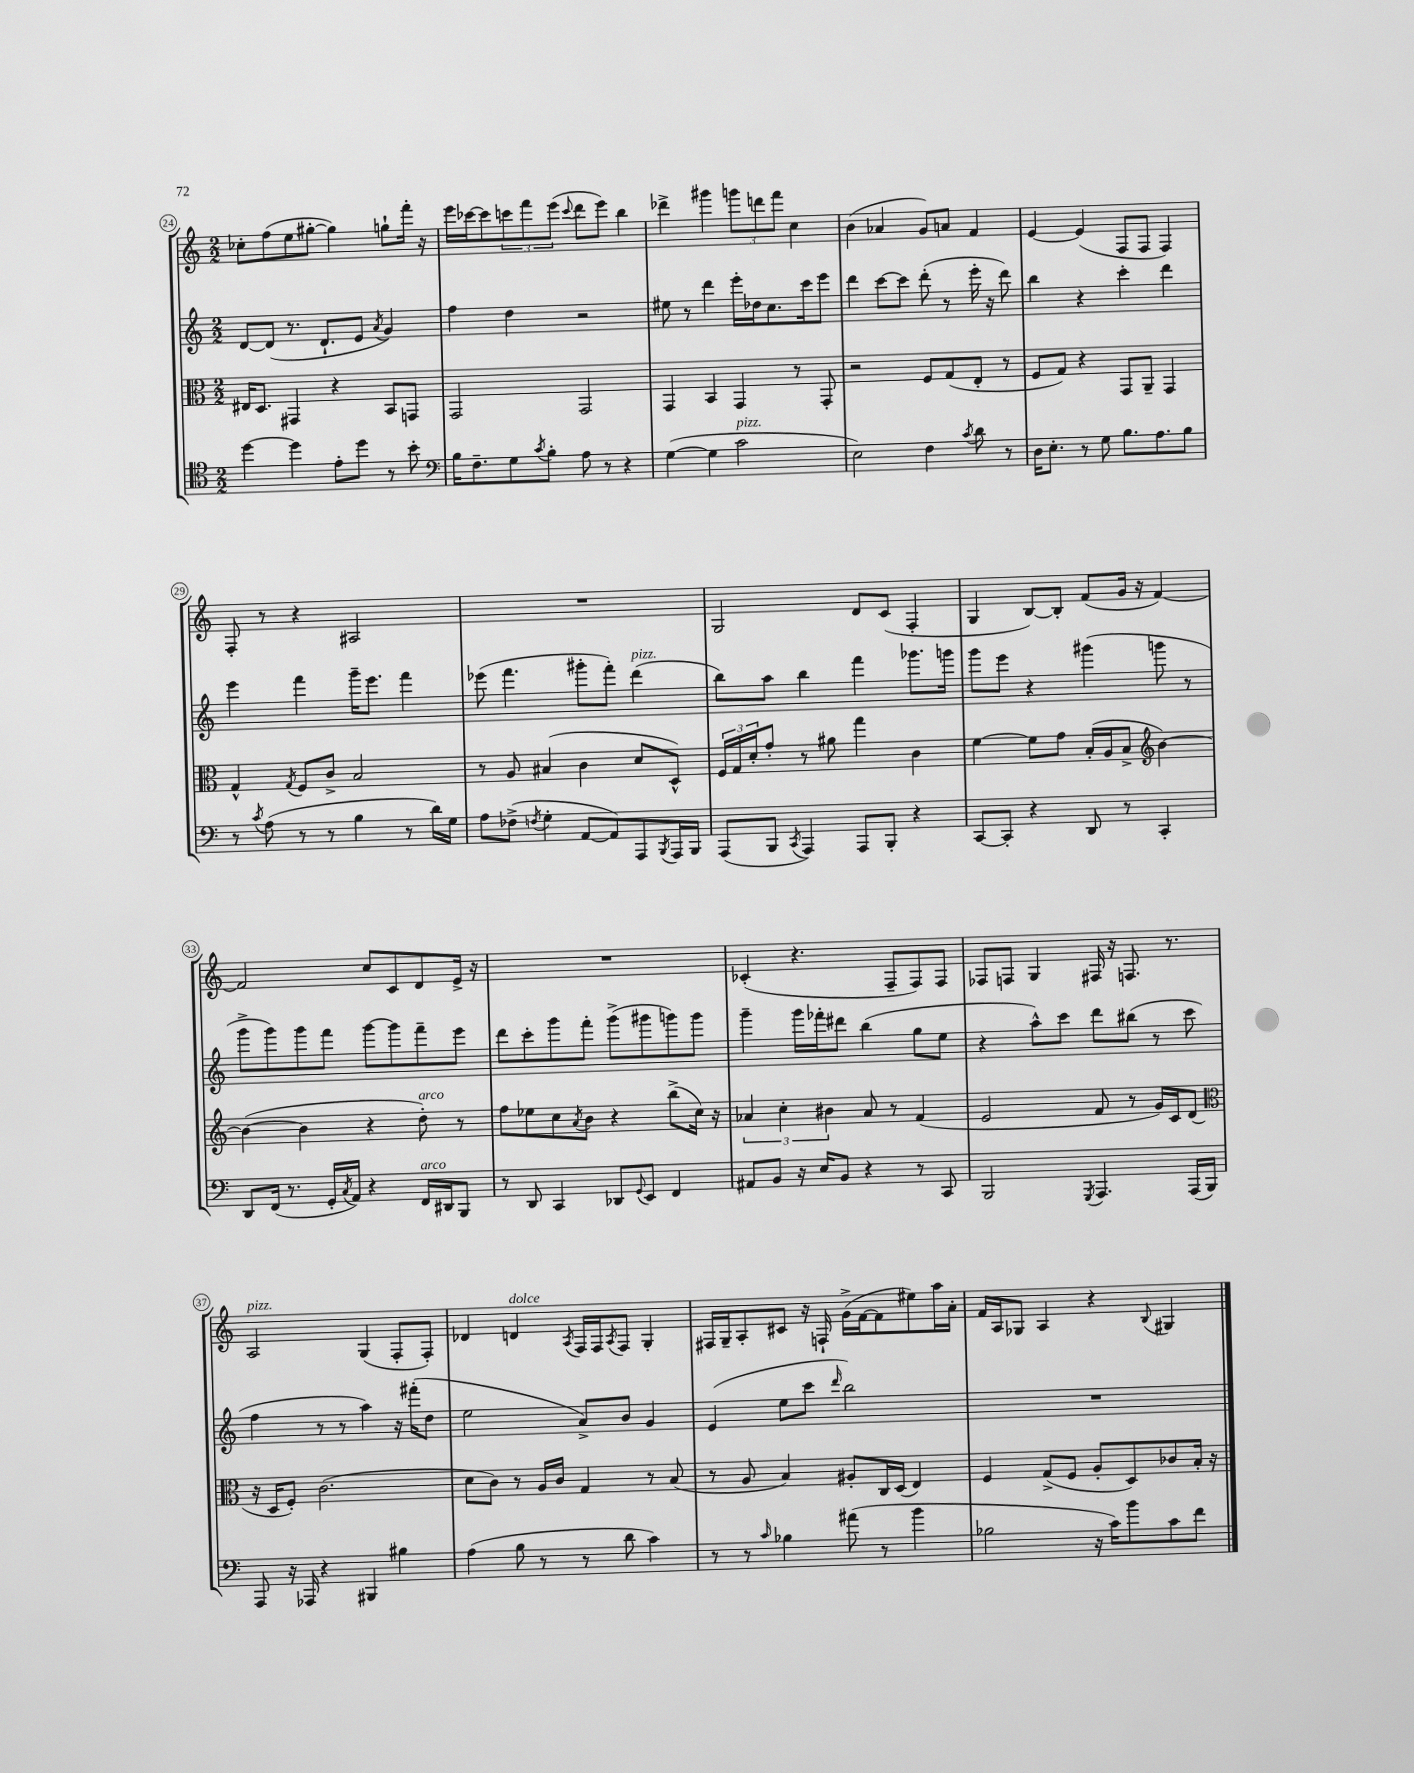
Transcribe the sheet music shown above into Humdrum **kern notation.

**kern	**kern	**kern	**kern
*part4	*part3	*part2	*part1
*staff4	*staff3	*staff2	*staff1
*clefC4	*clefC3	*clefG2	*clefG2
*k[]	*k[]	*k[]	*k[]
*M2/2	*M2/2	*M2/2	*M2/2
=24	=24	=24	=24
[4dd\	16E#X/KL	[8d/L	8cc-X'\L
.	8.D/J	.	.
.	.	(8d/J]	(8ff\
4dd\]	4GG#X/	8.r	8ee\
.	.	.	[8gg#X'\J
.	.	8.d`/L	.
8e'\L	4r	.	4gg#\])
8dd\J	.	8e/J	.
.	.	8qa/	.
8r	8BB/L	4g/)	8ggn`\L
8b'\	8GGn/J	.	16fff'\Jk
.	.	.	16r
=25	=25	=25	=25
*clefF4	*	*	*
16B\KL	2GG/	4ff\	16eee\LL
8.F~\	.	.	[16ccc-X\J
.	.	.	8ccc-\]
8G\	.	4dd\	12cccn\
.	.	.	12fff\
8qc/	.	.	.
8B'\J	.	.	.
.	.	.	(12eee\J
.	.	.	8qqccc/
8A\	2GG/	2r	8ddd\L
8r	.	.	8eee\J)
4r	.	.	4bb\
=26	=26	=26	=26
([4G\	4GG/	8ee#X\	4ddd-X^\
.	.	8r	.
4G\]	4BB/	4ddd\	4ggg#X\
!LO:TX:a:i:t=pizz.	!	!	!
2c\	4GG/	16eee'\LL	12gggn\L
.	.	16dd-X\J	.
.	.	.	12dddn\
.	.	8.cc\	.
.	.	.	12fff\J
.	8r	.	4cc\
.	.	16ccc\k	.
.	8GG'/	8eee\J	.
=27	=27	=27	=27
2E\)	2r	4ddd\	(4b\
.	.	[8ccc\L	4a-X/
.	.	8ccc\J]	.
4F\	8F/L	(8ddd'\	8g/L)
.	(8G/	8r	8an/J
8qc/	.	.	.
8d\	8E'/J	16eee'\	4f/
.	.	16r	.
8r	8r	8ddd\)	.
=28	=28	=28	=28
16D\KL	8F/L	4bb\	[4e/
8.E'\J	.	.	.
.	8G/J)	.	.
8r	4r	4r	(4e/]
8G\	.	.	.
8.B\L	8GG/L	4ccc'\	8F/L
.	8AA~/J	.	8F/J
8.A\	.	.	.
.	4GG/	4ddd\	4F/)
8B\J	.	.	.
!!LO:LB:g=z
=29	=29	=29	=29
8r	4G^^/	4eee\	8F'/
8qc/	.	.	.
(8A\	.	.	8r
.	8qG/	.	.
8r	8F/L	4fff\	4r
8r	8c^/J	.	.
4B\	2B/	16ggg~\KL	2A#X/
.	.	8.eee\J	.
8r	.	4fff\	.
16d\LL)	.	.	.
16G\JJ	.	.	.
=30	=30	=30	=30
8A\L	8r	(8eee-X\	1r
(8F-X^\J	8A/	4.fff\	.
8qFn/	.	.	.
4G'\	(4B#X/	.	.
[8AA/L	4c\	8ggg#X'\L	.
8AA/])	.	8fff'\J)	.
!	!	!LO:TX:a:i:t=pizz.	!
8AAA/	8d/L	(4ddd\	.
8qBBB/	.	.	.
16AAA/L	8D^^/J)	.	.
16BBB/JJ	.	.	.
=31	=31	=31	=31
(8AAA/L	24F/LL	8bb\L)	2G/
.	24G/	.	.
.	24d'/J	.	.
8BBB/J	8g'/J	8aa\J	.
8qCC/	.	.	.
4AAA/)	8r	4bb\	.
.	8a#X\	.	.
8AAA/L	4gg\	4fff\	8d/L
8BBB'/J	.	.	(8c/J
4r	4c\	8.ggg-X\L	4F'/
.	.	16gggn\Jk	.
=32	=32	=32	=32
[8CC/L	[4f\	8ggg\L	4G/
8CC'/J]	.	8eee\J	.
4r	8f\L]	4r	[8B/L)
.	8g\J	.	8B'/J]
8DD/	(16B'/LL	(4ggg#X\	(8f/L
.	16A/J	.	.
8r	8B^/J	.	16g/Jk
.	.	.	16r
*	*clefG2	*	*
4CC'/	[4b\)	8gggn\	[4f/)
.	.	8r	.
!!LO:LB:g=z
=33	=33	=33	=33
8DD/L	(4b\_	8ggg^\L	2f/]
(16FF/Jk	.	8ggg\)	.
8.r	.	.	.
.	4b\]	8ggg\	.
16GG'/LL	.	8fff\J	.
8qC/	.	.	.
16AA/JJ)	.	.	.
4r	4r	[8ggg\L	8cc/L
.	.	8ggg\]	8c/
!	!LO:TX:a:i:t=arco	!	!
!LO:TX:a:i:t=arco	!	!	!
16FF/LL	8dd'\)	8fff~\	8d/
16DD#X/J	.	.	.
8BBB/J	8r	8eee\J	16e^/Jk
.	.	.	16r
=34	=34	=34	=34
8r	8ff\L	8ddd\L	1r
8DD/	8ee-X\	8ccc'\	.
4CC/	8cc\	8ggg\	.
.	8qa/	.	.
.	8b\J	8fff'\J	.
8DD-X/L	4r	(8ggg^\L	.
8qqGG/	.	.	.
8EE/J	.	8ggg#X\	.
4FF/	(8bb^\L	8gggn\)	.
.	16cc\Jk)	8ggg\J	.
.	16r	.	.
=35	=35	=35	=35
8AA#X/L	6a-X/	4ggg~\	(4c-X'/
8BB/J	.	.	.
.	6cc'\	.	.
16r	.	16ggg\LL	4.r
16E/KL	.	16fff-X'\J	.
.	6b#X\	.	.
8BB/J	.	8ddd#X\J	.
4r	8a-/	(4bb\	.
.	8r	.	8F~/L
8r	(4f/	8gg\L	8F/)
8CC/	.	8ee\J	8F/J
=36	=36	=36	=36
2BBB/	2e/	4r	8F-X/L
.	.	.	8Fn/J
.	.	8aa^^\L)	4G/
.	.	8ccc\J	.
8qGGG/	.	.	.
4.AAA/	8f/	8ddd\L	16F#X/
.	.	.	16r
.	8r	(8bb#X\J	8.Fn/
.	16g/LL)	8r	.
.	16c/J	.	8.r
(16AAA/LL	(8d/J	8ccc\	.
16BBB/JJ)	.	.	.
!!LO:LB:g=z
=37	=37	=37	=37
*	*clefC3	*	*
!	!	!	!LO:TX:a:i:t=pizz.
8AAA/	16r	4ff\	2A/
.	16D/KL	.	.
16r	8F'/J)	.	.
16AAA-X/	.	.	.
4r	(2.c\	8r	.
.	.	8r	.
4BBB#X/	.	4aa\)	(4G/
4B#X\	.	16r	8F'/L
.	.	(16fff#X'\KL	.
.	.	8dd\J	8F'/J)
=38	=38	=38	=38
(4A\	8d\L	2ee\	4d-X/
.	8c\J)	.	.
!	!	!	!LO:TX:a:i:t=dolce
8B\	8r	.	4dn/
8r	16A/LL	.	.
.	16c/JJ	.	.
.	.	.	8qA/
8r	4G/	8a^/L)	16F/LL
.	.	.	16F/J
.	.	.	8qA/
8d\	.	8b/J	8F/J
4c\)	8r	4g/	4G'/
.	(8B/	.	.
=39	=39	=39	=39
8r	8r	(4e/	16F#X/LL
.	.	.	16G~/J
8r	8A/	.	8A'/
16qqc/	.	.	.
4B-X\	4B/)	8ee\L	8c#X/J
.	.	8ccc\J	16r
.	.	.	16Fn`/
.	.	16qqddd/	.
(8a#X\	8A#X'/L	2bb\)	(16g^\LL
.	.	.	[16f\J
8r	16C/L	.	8f\]
.	(16D/JJ	.	.
4b\	4E/)	.	8ee#X\)
.	.	.	16aa\L
.	.	.	16a'\JJ
=40	=40	=40	=40
2B-X\	4F/	1r	16f/LL
.	.	.	16A/J
.	.	.	8G-X/J
.	(8G^/L	.	4A/
.	8F/J	.	.
16r	8A'/L	.	4r
16c\KL)	.	.	.
8b\	8D/)	.	.
.	.	.	8qqB/
8c\	8c-X/	.	4G#X/
8f\J	16B'/Jk	.	.
.	16r	.	.
==	==	==	==
*-	*-	*-	*-
